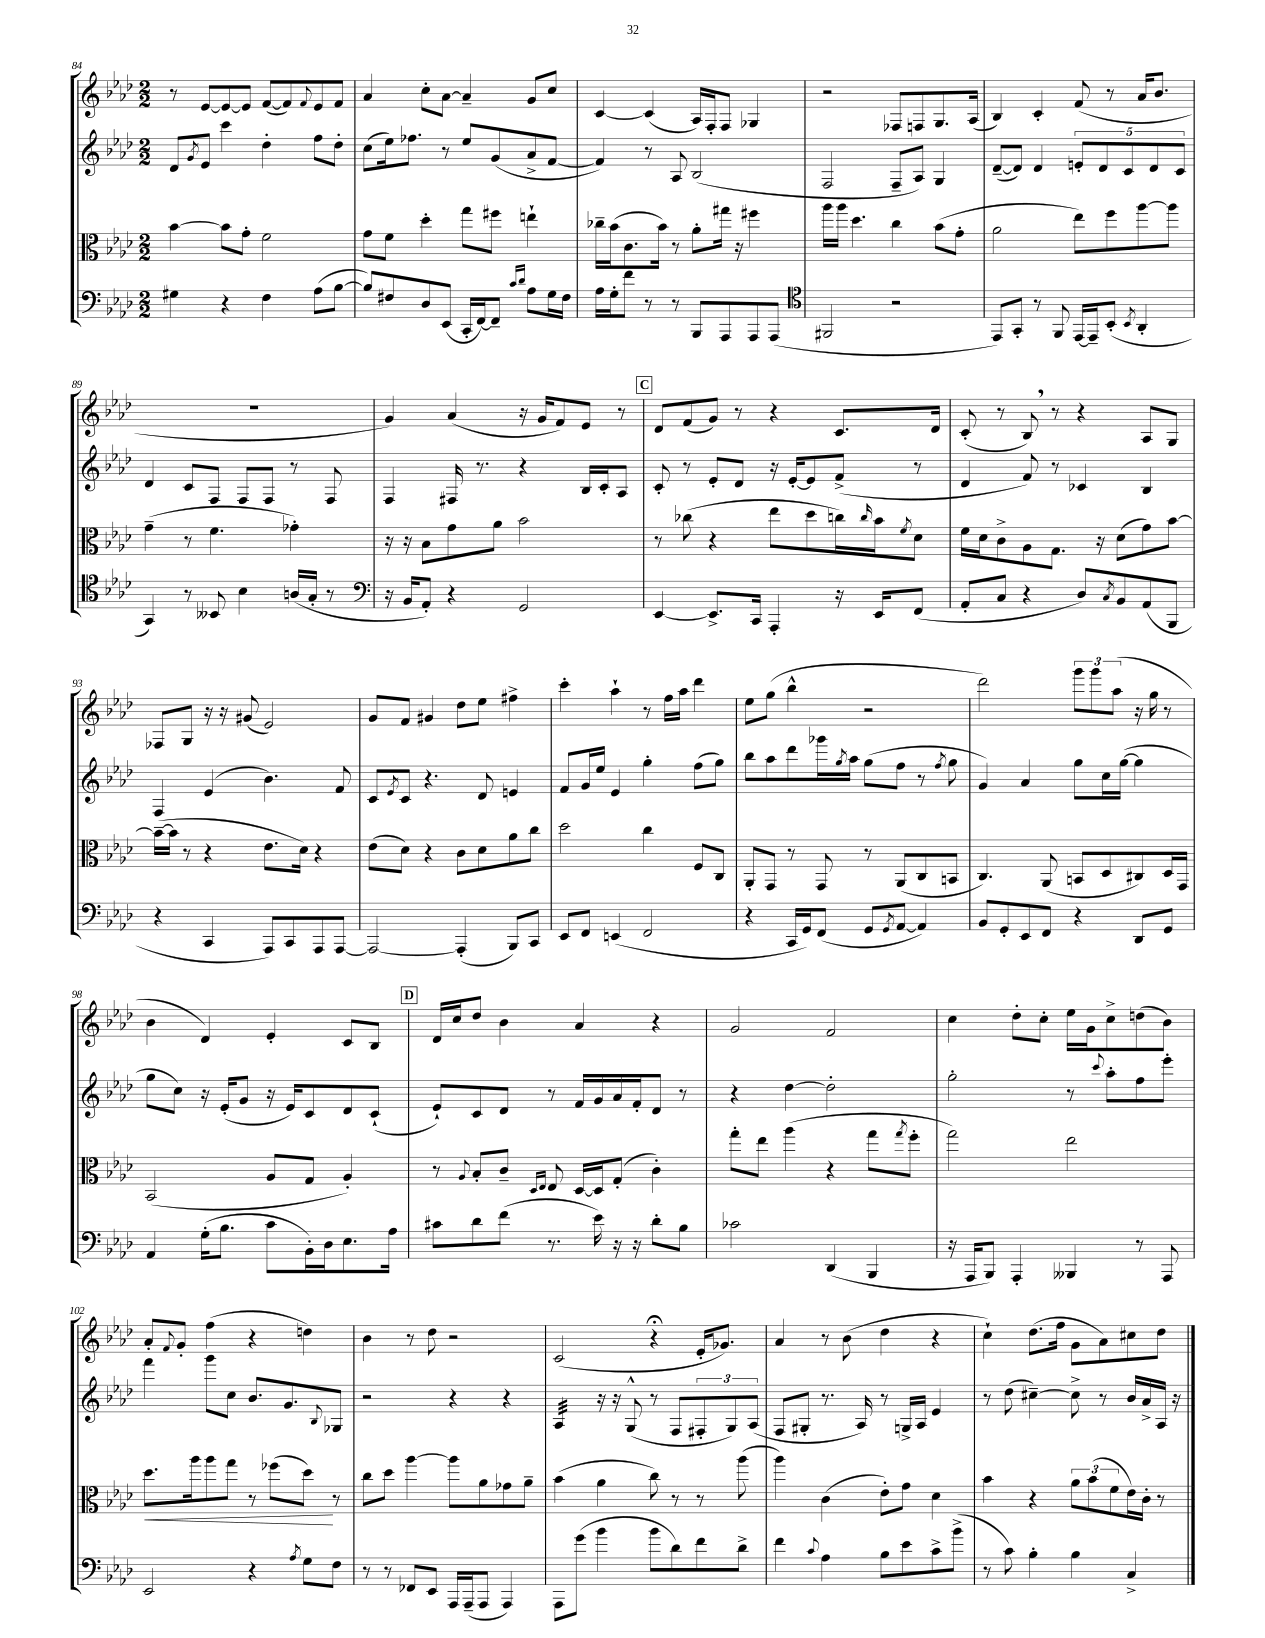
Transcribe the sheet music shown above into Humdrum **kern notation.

**kern	**kern	**dynam	**kern	**kern
*part4	*part3	*part3	*part2	*part1
*staff4	*staff3	*staff3	*staff2	*staff1
*clefF4	*clefC3	*	*clefG2	*clefG2
*k[b-e-a-d-]	*k[b-e-a-d-]	*	*k[b-e-a-d-]	*k[b-e-a-d-]
*M2/2	*M2/2	*	*M2/2	*M2/2
=84	=84	=84	=84	=84
4G#X\	[4b-\	.	8d-/L	8r
.	.	.	8qg/	.
.	.	.	8e-/J	[8e-/L
4r	8b-\L]	.	4ccc\	8e-/_
.	8g'\J	.	.	8e-/J]
4F\	2f\	.	4dd-'\	([8f/L
.	.	.	.	8f/])
.	.	.	.	8qqf/
(8A-\L	.	.	8ff\L	8e-/
[8B-\J	.	.	8dd-'\J	8f/J
=85	=85	=85	=85	=85
8B-/L])	8g\L	.	(8cc\L	4a-/
8F#X/	8f\J	.	16ee-\k)	.
.	.	.	8.ff-X\J	.
8D-/	4dd-'\	.	.	8cc'\L
(8EE-/J	.	.	8r	[8a-\J
16CC'/LL	8gg\L	.	8ee-/L	4a-~/]
[16FF/J)	.	.	.	.
8FF~/J]	8ff#X\J	.	(8g/	.
16qqc/LL	.	.	.	.
16qqd-/JJ	.	.	.	.
8A-\L	4een`\	.	8a-^/	8g/L
16G\L	.	.	[8f/J	8cc/J
16F#\JJ	.	.	.	.
=86	=86	=86	=86	=86
16A-\LL	16cc-X~\LL	.	4f/])	[4c/
16G'\J	(16b-\J	.	.	.
8f\J	8.c\	.	.	.
8r	.	.	8r	(4c/]
.	16b-\Jk)	.	.	.
8r	8r	.	8A-/	.
8BBB-/L	8a-'\L	.	(2B-/	16A-/LL)
.	.	.	.	16F'/J
8AAA-/	16gg#X\Jk	.	.	8F/J
.	16r	.	.	.
8AAA-/	4ff#X\	.	.	4G-X/
(8AAA-/J	.	.	.	.
=87	=87	=87	=87	=87
*clefC4	*	*	*	*
2FF#X/	16aa-\LL	.	2F/	2r
.	16aa-\JJ	.	.	.
.	4.dd-\	.	.	.
2r	4cc\	.	8F~/L	8F-X/L
.	.	.	8A-/J)	8Fn/
.	(8b-\L	.	4G/	8.G/
.	8g'\J	.	.	.
.	.	.	.	(16A-/Jk
=88	=88	=88	=88	=88
8EE-/L)	2a-\	.	([8d-~/L	4B-/)
8GG'/J	.	.	8d-/J])	.
8r	.	.	4d-/	4c'/
8FF/	.	.	.	.
[16EE-/LL	8ee-\L)	.	10en'/L	(8f/
16EE-~/J]	.	.	.	.
.	.	.	10d-/	.
(8BB-'/J	8ff\	.	.	8r
.	.	.	10c/	.
8qBB-/	.	.	.	.
4AA-'/	[8aa-\	.	.	16a-/KL
.	.	.	10d-/	.
.	.	.	.	8.b-/J
.	8aa-\J]	.	.	.
.	.	.	10c/J	.
!!LO:LB:g=z
=89	=89	=89	=89	=89
4GG/)	(4g~\	.	4d-/	1r
8r	8r	.	8c/L	.
8BB--X/	4.f\	.	8F/J	.
4B-\	.	.	8F/L	.
.	.	.	8F/J	.
(16An/LL	4g-X'\)	.	8r	.
16G'/JJ	.	.	.	.
8r	.	.	8F/	.
=90	=90	=90	=90	=90
*clefF4	*	*	*	*
16r	16r	.	4F/	4g/)
16BB-/KL	16r	.	.	.
8AA-'/J)	8B-\L	.	.	.
4r	8g\	.	16F#X/	(4a-/
.	.	.	8.r	.
.	8a-\J	.	.	.
2GG/	2b-\	.	4r	16r
.	.	.	.	16g/KL
.	.	.	.	8f/)
.	.	.	16B-/LL	8e-/J
.	.	.	16c'/J	.
.	.	.	8A-/J	8r
!!LO:REH:place=s1:t=C
=91	=91	=91	=91	=91
[4EE-/	8r	.	8c'/	8d-/L
.	(8cc-X\	.	8r	(8f/
8.EE-^/L]	4r	.	8e-'/L	8g/J)
.	.	.	8d-/J	8r
16CC/Jk	.	.	.	.
4AAA-'/	8ee-\L	.	16r	4r
.	.	.	[16e-'/KL	.
.	8dd-\	.	8e-/]	.
16r	16ccn\L)	.	(8f^/J	8.c/L
.	16qqcc/	.	.	.
16EE-/KL	16b-\J	.	.	.
.	8qf/	.	.	.
(8FF/J	8d-\J	.	8r	.
.	.	.	.	16d-/Jk
=92	=92	=92	=92	=92
8AA-'/L	16f\LL	.	4d-/	(8c'/
.	16d-\J	.	.	.
8C/J	8c^\	.	.	8r
4r	8A-\	.	8f/)	8B-,/)
.	8.G\J	.	8r	8r
8D-/L)	.	.	4c-X/	4r
.	16r	.	.	.
8qC/	.	.	.	.
8BB-/	(8d-\L	.	.	.
(8AA-/	8g\)	.	4B-/	8A-/L
8BBB-/J	[8b-\J	.	.	8G/J
!!LO:LB:g=z
=93	=93	=93	=93	=93
4r	(16b-~\LL_	.	4F/	8F-X/L
.	16b-\JJ]	.	.	.
.	8r	.	.	8G/J
4CC/	4r	.	(4e-/	16r
.	.	.	.	16r
.	.	.	.	(8g#X/
8AAA-/L)	8.e-\L	.	4.b-\)	2e-/)
8CC/	.	.	.	.
.	16d-\Jk)	.	.	.
8AAA-/	4r	.	.	.
[8AAA-/J	.	.	8f/	.
=94	=94	=94	=94	=94
2AAA-/_	(8e-\L	.	8c/L	8g/L
.	.	.	8qe-/	.
.	8d-\J)	.	8c/J	8f/J
.	4r	.	4.r	4g#X/
(4AAA-'/]	8c\L	.	.	8dd-\L
.	8d-\	.	8d-/	8ee-\J
8BBB-/L)	8a-\	.	4en/	4ff#X^\
8CC/J	8cc\J	.	.	.
=95	=95	=95	=95	=95
8EE-/L	2dd-\	.	8f/L	4ccc'\
8FF/J	.	.	16g/L	.
.	.	.	16ee-/JJ	.
(4EEn/	.	.	4e-/	4aa-`\
2FF/	4cc\	.	4gg'\	8r
.	.	.	.	16ff\LL
.	.	.	.	16aa-\JJ
.	8F/L	.	(8ff\L	4ddd-\
.	8C/J	.	8gg\J)	.
=96	=96	=96	=96	=96
4r	8AA-'/L	.	8bb-\L	8ee-\L
.	8GG/J	.	8aa-\	(8gg\J
16CC/LL	8r	.	8ddd-\	4bb-^^\
16GG/J)	.	.	.	.
(8FF/J	8GG/	.	16ggg-X\L	.
.	.	.	8qgg/	.
.	.	.	16aa-\JJ	.
8GG/L	8r	.	(8gg\L	2r
8qGG/	.	.	.	.
[8AA-/J	(8AA-/L	.	8ff\J	.
4AA-/])	8C/	.	8r	.
.	.	.	8qff/	.
.	8BBn/J	.	8gg\	.
=97	=97	=97	=97	=97
8BB-/L	4.C/)	.	4g/)	2ddd-\)
8GG'/	.	.	.	.
8EE-/	.	.	4a-/	.
8FF/J	(8AA-/	.	.	.
4r	8BBn/L	.	8gg\L	12ggg\L
.	.	.	.	12ggg\
.	8D-/	.	16cc\L	.
.	.	.	.	(12aa-\J
.	.	.	([16gg\JJ	.
8DD-/L	8C#X/)	.	4gg\]	16r
.	.	.	.	16gg\
8GG/J	16D-/L	.	.	8r
.	16GG/JJ	.	.	.
!!LO:LB:g=z
=98	=98	=98	=98	=98
4AA-/	(2BB-/	.	8gg\L	4b-\
.	.	.	8cc\J)	.
(16G'\KL	.	.	16r	4d-/)
8.B-\J	.	.	(16e-'/KL	.
.	.	.	8g/J	.
8c\L	8A-/L	.	16r	4e-'/
.	.	.	16e-/KL)	.
16BB-'\L)	8G/J	.	8c/	.
16D-\J	.	.	.	.
8.E-\	4A-'/)	.	8d-/	8c/L
.	.	.	(8c`/J	8B-/J
16A-\Jk	.	.	.	.
!!LO:REH:place=s1:t=D
=99	=99	=99	=99	=99
8c#X\L	8r	.	8e-`/L)	16d-/LL
.	.	.	.	16cc/J
.	8qqA-/	.	.	.
8d-\	8B-'/L	.	8c/	8dd-/J
(8f\J	8c~/J	.	8d-/J	4b-\
.	16qqD-/LL	.	.	.
.	16qqE-/JJ	.	.	.
8.r	8E-/	.	8r	.
.	[16D-/LL	.	16f/LL	4a-/
16e-\)	16D-/J]	.	16g/	.
16r	(8G'/J	.	16a-/	.
16r	.	.	16f'/J	.
8d-'\L	4c'\)	.	8d-/J	4r
8B-\J	.	.	8r	.
=100	=100	=100	=100	=100
2c-X\	8gg'\L	.	4r	2g/
.	8ee-\J	.	.	.
.	(4aa-\	.	[4dd-\	.
(4DD-/	4r	.	2dd-'\]	2f/
4BBB-/	8gg\L	.	.	.
.	8qgg/	.	.	.
.	8ff'\J	.	.	.
=101	=101	=101	=101	=101
16r	2gg\)	.	2gg'\	4cc\
16AAA-/KL	.	.	.	.
8BBB-/J)	.	.	.	.
4AAA-'/	.	.	.	8dd-'\L
.	.	.	.	8cc'\J
4BBB--X/	2ee-\	.	8r	16ee-\LL
.	.	.	.	16g\J
.	.	.	8qqccc/	.
.	.	.	8aa-'\L	8cc^\
8r	.	.	8ff\	(8ddn\
8AAA-/	.	.	8eee-'\J	8b-\J)
!!LO:LB:g=z
=102	=102	=102	=102	=102
!	!	!LO:HP:b	!	!
2EE-/	8.dd-\L	<	4fff\	8a-'/L
.	.	.	.	8qqf/
.	.	.	.	8g'/J
.	16aa-\k	.	.	.
.	8aa-\	.	8ggg\L	(4ff\
.	8gg\J	.	8cc\J	.
4r	8r	.	8.b-/L	4r
.	(8ff-X\L	.	.	.
.	.	.	8.g/	.
8qA-/	.	.	.	.
8G\L	8dd-\J)	.	.	4ddn\)
.	.	.	8qqB-/	.
8F\J	8r	[	8G-X/J	.
=103	=103	=103	=103	=103
8r	8cc\L	.	2r	4b-\
8r	8dd-\J	.	.	.
8FF-X/L	[4aa-\	.	.	8r
8EE-/J	.	.	.	8dd-\
16AAA-/LL	8aa-\L]	.	4r	2r
(16AAA-~/J	.	.	.	.
8AAA-/J	8a-\	.	.	.
4AAA-/)	8g-X\	.	4r	.
.	8a-~\J	.	.	.
=104	=104	=104	=104	=104
*	*	*	*tremolo	*
8AAA-\L	(4b-\	.	32A-/LLL	(2c/
.	.	.	32A-/	.
.	.	.	32A-/	.
.	.	.	32A-/	.
(8g\J	.	.	32A-/	.
.	.	.	32A-/	.
.	.	.	32A-/	.
.	.	.	32A-/JJJ	.
*	*	*	*Xtremolo	*
4b-\	4a-\	.	16r	.
.	.	.	16r	.
.	.	.	(8G^^/	.
8b-\L	8cc\)	.	8r	4r;<
8d-\)	8r	.	8F/L	.
8f\	8r	.	12F#X'/	16e-'/KL
.	.	.	.	8.g-X/J)
.	.	.	12G/)	.
8d-^\J	(8aa-\	.	.	.
.	.	.	(12A-/J	.
=105	=105	=105	=105	=105
4f\	4aa-\)	.	8F/L	4a-/
.	.	.	8G#X'/J	.
8qqc/	.	.	.	.
4A-\	(4c\	.	8.r	8r
.	.	.	.	(8b-\
.	.	.	16A-/)	.
8B-\L	8e-'\L)	.	8r	4dd-\
8e-\	8g\J	.	16Gn^/LL	.
.	.	.	16A-/JJ	.
8c^\	4d-\	.	4e-/	4r
(8b-^\J	.	.	.	.
=106	=106	=106	=106	=106
8r	4b-\	.	8r	4cc`\)
8c\)	.	.	(8dd-\	.
4B-'\	4r	.	[4cc#X~\)	(8.dd-\L
.	.	.	.	16ff\Jk
4B-\	12a-\L	.	8cc#^\]	8g\L
.	(12b-\	.	.	.
.	.	.	8r	8a-\)
.	12f\	.	.	.
4C^/	16e-\L)	.	16b-/LL	8cc#X\
.	16c'\JJ	.	16a-^/	.
.	8r	.	16A-/JJ	8dd-\J
.	.	.	16r	.
==	==	==	==	==
*-	*-	*-	*-	*-
